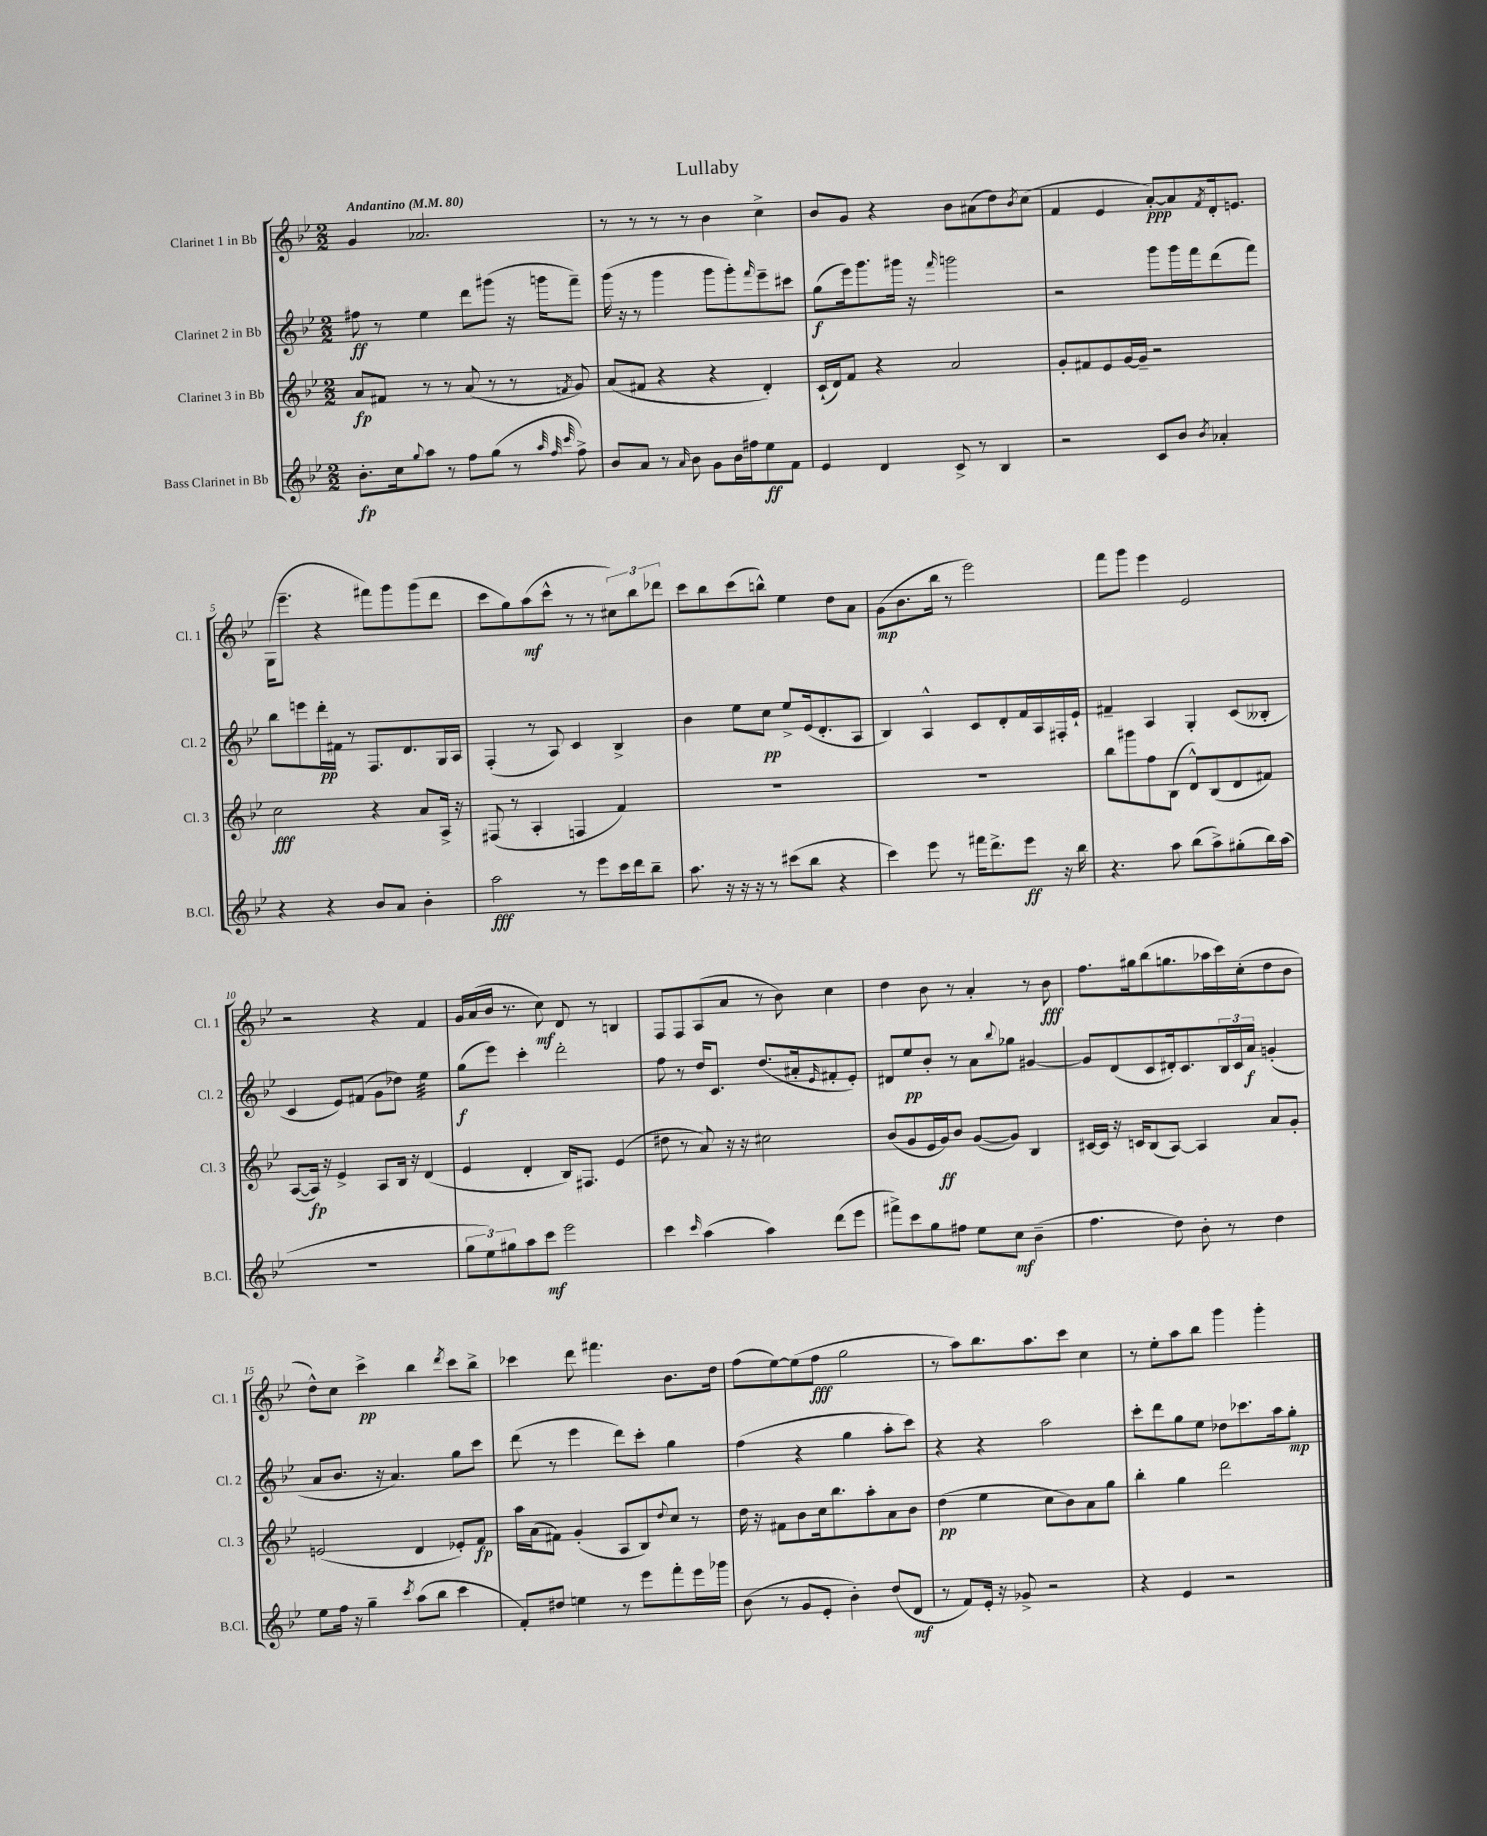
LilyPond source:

\header { title = "Lullaby" }
<<
\new StaffGroup <<
\new Staff = "s0" \with { instrumentName = "Clarinet 1 in Bb" shortInstrumentName = "Cl. 1" } {
    \clef treble \key bes \major \numericTimeSignature \time 2/2 \tempo "Andantino" 4 = 80
    g'4 aes'2. |
    r8 r8 r8 r8 bes'4 c''4-> |
    bes'8 g'8 r4 bes'8 ais'8( d''8) \acciaccatura { bes'8 } c''8( |
    f'4 ees'4 a'8~-.\ppp) a'8 \acciaccatura { f'8 } d'16-. e'8. |
    g16( ees'''8.-- r4 fis'''8) g'''8 g'''8( d'''8 |
    c'''8 g''8) a''8\mf( c'''8-^ r8 r8 \tuplet 3/2 { cis''8) bes''8 des'''8 } |
    c'''8 bes''8 c'''8( b''8-^) ees''4 d''8 a'8 |
    g'8\mp( bes'8. bes''16 r8 ees'''2) |
    f'''8 g'''8 ees'''4 ees'2 |
    r2 r4 f'4 |
    g'16 a'16( bes'16 r8. c''8\mf) d'8 r8 b4 |
    f8 f8 a8( a'8 r8 bes'8) c''4 |
    d''4 bes'8 r8 a'4-. r8 bes'8\fff |
    f''8. gis''16 bes''8( g''8. aes''16 c'''16) c''16-.( d''8 bes'8 |
    d''8-^) c''8 c'''4->\pp bes''4 \acciaccatura { d'''8 } c'''8 bes''8-> |
    ces'''4 d'''8 fis'''4. bes'8. d''16 |
    f''8( ees''8~) ees''8( f''8\fff g''2 |
    r8 a''8) bes''8. a''8. c'''8 c''4 |
    r8 ees''8-. a''8 bes''8 g'''4 g'''4-. \bar "|." |
}
\new Staff = "s1" \with { instrumentName = "Clarinet 2 in Bb" shortInstrumentName = "Cl. 2" } {
    \clef treble \key bes \major \numericTimeSignature \time 2/2
    fis''8\ff r8 ees''4 d'''8 gis'''8( r16 g'''16 f'''8--) |
    g'''16( r16 r8 g'''4 g'''8 g'''8-.) \grace { f'''16 } ees'''8-- cis'''8 |
    g''8\f( ees'''16) g'''8. gis'''16 r16 \grace { f'''16 } g'''2 |
    r2 g'''8 g'''16 f'''16 d'''8( f'''8) |
    bes''8 e'''8 d'''16-.\pp fis'16 r8 f8. d'8. g16 a16 |
    f4-.( r8 a8) c'4 bes4-> |
    bes'4 ees''8 c''8\pp ees''8-> ees'16( d'8.-. a8 |
    bes4) a4-^ c'8 d'8-. f'16 a16 fis16-. ees'16-! |
    fis'4-- a4 g4-. c'8( beses8-. |
    c'4 ees'8) fis'8( g'8 des''8) ees''4:32 |
    g''8\f( ees'''8) c'''4-. d'''2-. |
    f''8 r8 d''16 c'8. d''8.( ais'16-. \grace { ees'16 } fis'8-. ees'8-.) |
    dis'8 ees''8\pp bes'8-. r8 a'8 \appoggiatura { bes''8 } ges''8 gis'4~ |
    gis'8 d'8( c'8 dis'16-.) c'8. \tuplet 3/2 { bes16 c'16 a'16\f } g'4-.( |
    a'8 bes'8. r16 a'4.) g''8 c'''8 |
    d'''8( r8 ees'''4 d'''8) c'''8-. g''4 |
    f''4( r4 g''4 a''8-. c'''8) |
    r4 r4 a''2 |
    c'''8-. d'''8 g''8 ees''8 des''8 ces'''8. a''16 g''8-.\mp \bar "|." |
}
\new Staff = "s2" \with { instrumentName = "Clarinet 3 in Bb" shortInstrumentName = "Cl. 3" } {
    \clef treble \key bes \major \numericTimeSignature \time 2/2
    a'8\fp fis'8 r8 r8 a'8( r8 r8 \acciaccatura { f'8 } g'8) |
    a'8( fis'8 r4 r4 d'4-.) |
    c'16-!( d'16) f'8 r4 a'2 |
    g'8-. fis'8 ees'8 g'16~ g'16-- r2 |
    c''2\fff r4 a'8 a16-> r16 |
    fis8( r8 a4-. f4 f'4) |
    R1 |
    R1 |
    bes''8 gis'''8 f''8 bes8( d'8-^) bes8( d'8 fis'8) |
    a8~( a16\fp) r16 ees'4-> a8 bes16 r16 d'4( |
    ees'4 d'4-. bes16) fis8. ees'4( |
    dis''8 r8 a'8) r16 r16 cis''2 |
    bes'8( g'8 ees'16 g'16\ff) bes'8 g'8~( g'8) bes4 |
    cis'16~ cis'16 r16 c'16 bes8( a8~) a4 a'8 g'8-. |
    e'2( d'4 ees'8-.) f'8\fp |
    a''16 a'16( fis'8) g'4-.( a8 bes8) \appoggiatura { d''8 } c''8 r8 |
    d''16 r16 fis'8 bes'8 c''16 bes''8. a''8-. a'8 bes'8 |
    d''4\pp( ees''4 c''8 bes'8) a'8 g''8 |
    bes''4-. g''4 d'''2 \bar "|." |
}
\new Staff = "s3" \with { instrumentName = "Bass Clarinet in Bb" shortInstrumentName = "B.Cl." } {
    \clef treble \key bes \major \numericTimeSignature \time 2/2
    bes'8.-.\fp c''16 \appoggiatura { g''8 } a''8 r8 f''8 g''8( r8 \grace { a''32 f''32 c'''32 } f''8->) |
    bes'8 a'8 r8 \grace { a'16 } bes'8 g'8 bes'16 fis''16 ees''8\ff f'8 |
    ees'4 d'4 c'8-> r8 bes4 |
    r2 c'8 bes'8 \acciaccatura { bes'8 } aes'4-. |
    r4 r4 bes'8 a'8 bes'4-. |
    a''2\fff r8 ees'''8 c'''16 d'''16 bes''8-- |
    a''8. r16 r16 r16 r8 cis'''8( bes''8 r4 |
    c'''4) ees'''8 r8 fis'''16 d'''8.-> ees'''8\ff r16 bes''16 |
    r4. a''8 bes''8( a''8->) gis''8-.( bes''16) a''16( |
    R1 |
    \tuplet 3/2 { g''8 ees''8) gis''8 } a''8 c'''8\mf ees'''2 |
    c'''4 \grace { c'''16 } a''4( a''4) d'''8( ees'''8 |
    fis'''8->) c'''8 g''8 fis''8 ees''8 c''8\mf bes'4--( |
    f''4. d''8) bes'8-. r8 d''4 |
    ees''8 f''16 r16 g''4-- \acciaccatura { c'''8 } a''8( bes''8 c'''4 |
    f'8-.) dis''8 e''4 r8 ees'''8 f'''8-. ees'''16 ges'''16 |
    bes'8( r8 g'8 ees'8-. bes'4-.) d''8( d'8\mf |
    r8 f'8) ees'16-. r16 ges'8-> r2 |
    r4 ees'4 r2 \bar "|." |
}
>>
>>
